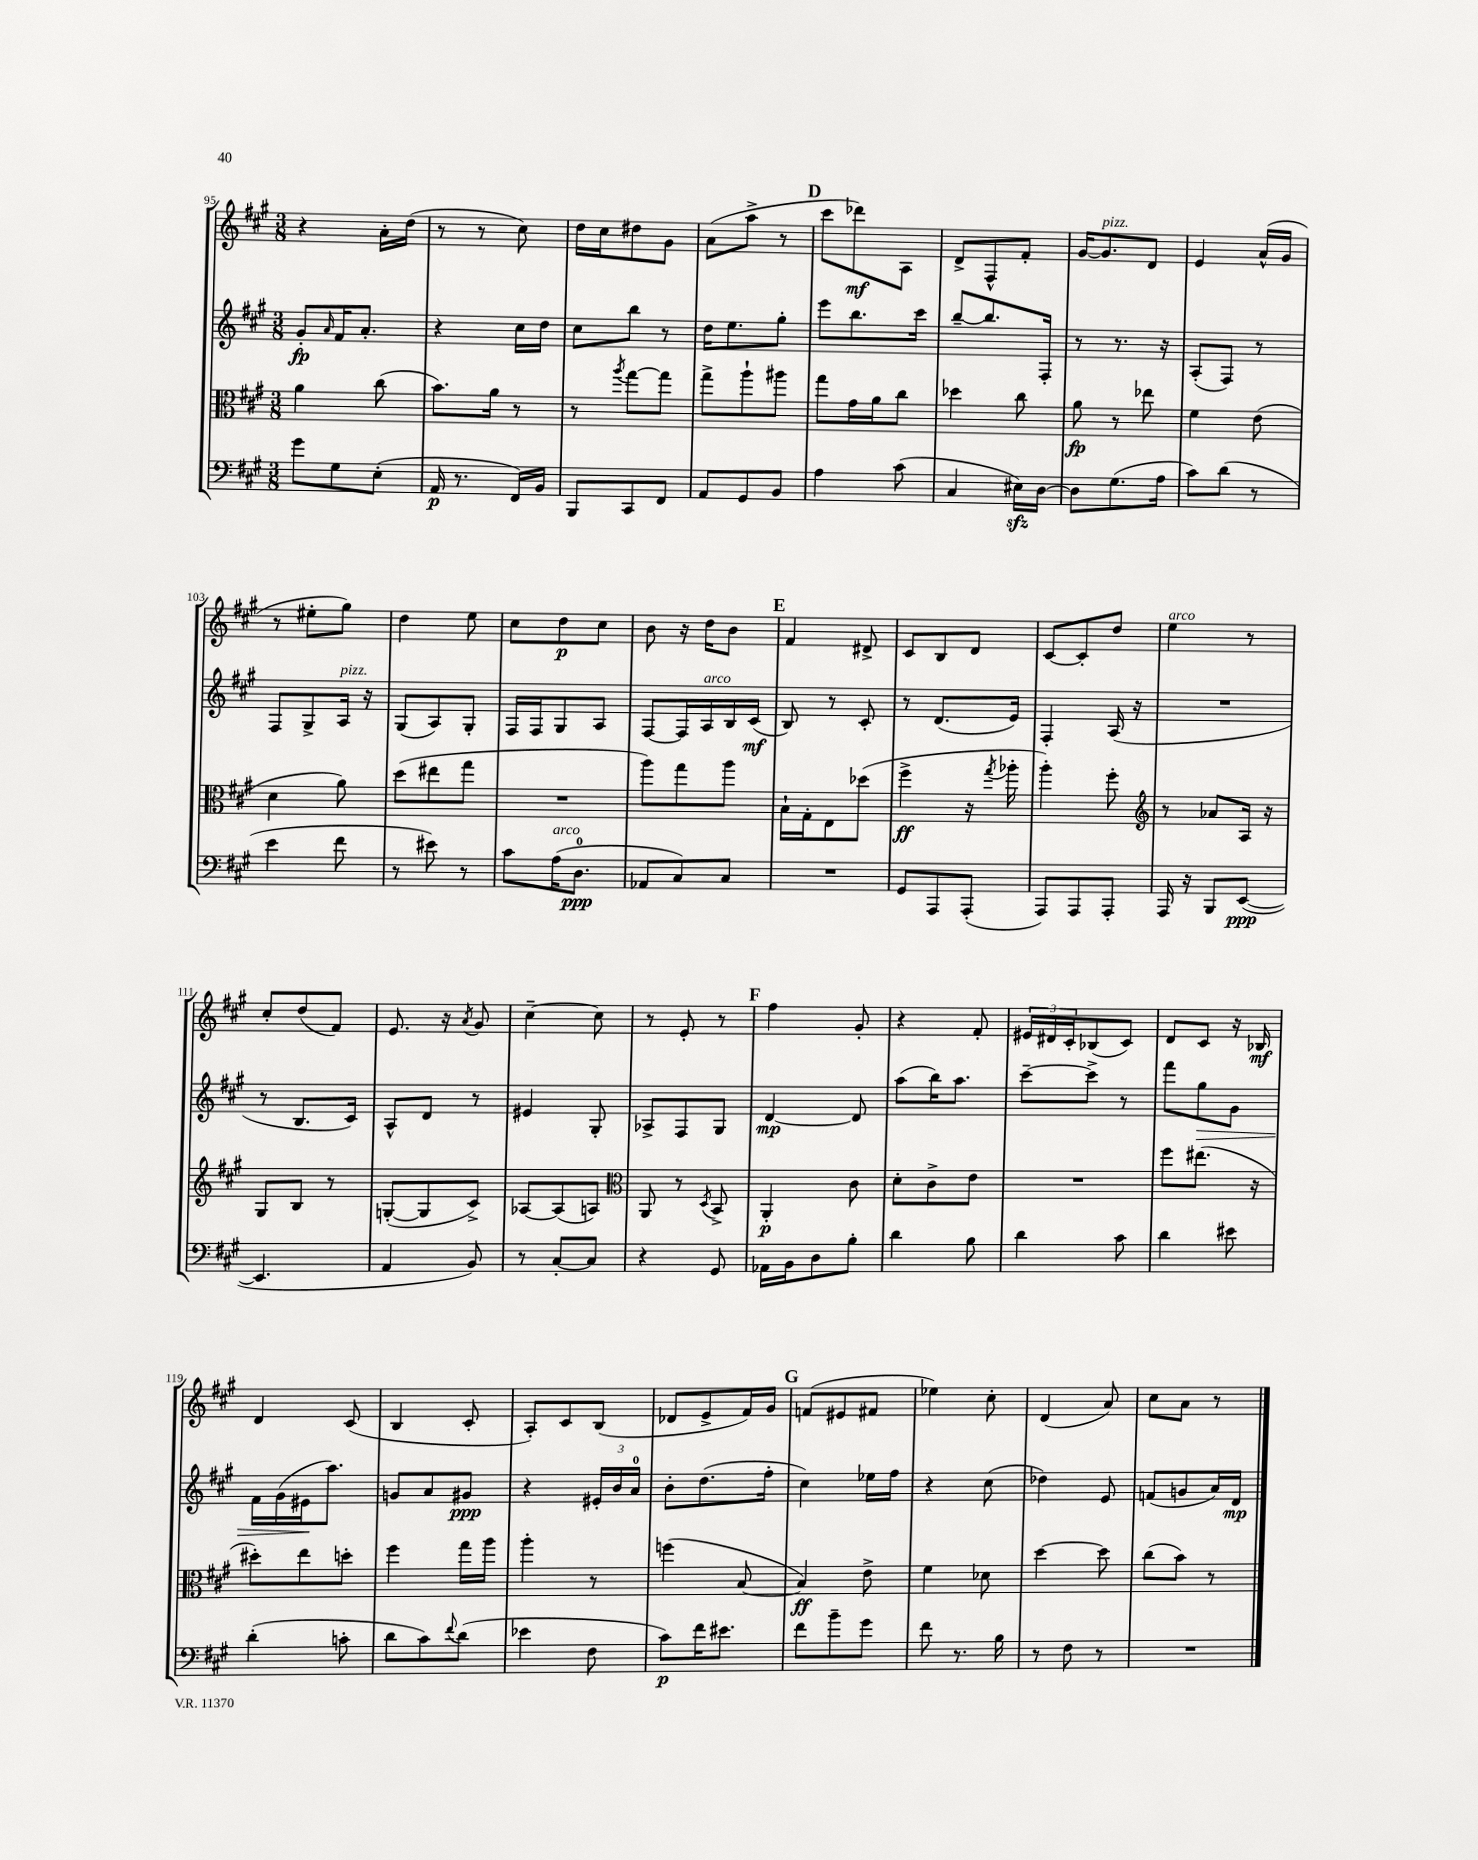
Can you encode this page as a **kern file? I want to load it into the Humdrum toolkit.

**kern	**dynam	**kern	**dynam	**kern	**dynam	**kern	**dynam
*part4	*part4	*part3	*part3	*part2	*part2	*part1	*part1
*staff4	*staff4	*staff3	*staff3	*staff2	*staff2	*staff1	*staff1
*clefF4	*	*clefC3	*	*clefG2	*	*clefG2	*
*k[f#c#g#]	*	*k[f#c#g#]	*	*k[f#c#g#]	*	*k[f#c#g#]	*
*M3/8	*	*M3/8	*	*M3/8	*	*M3/8	*
=95	=95	=95	=95	=95	=95	=95	=95
8g#\L	.	4a\	.	8g#'/L	fp	4r	.
.	.	.	.	16qqa/	.	.	.
8G#\	.	.	.	16f#/K	.	.	.
.	.	.	.	8.a'/J	.	.	.
(8E'\J	.	(8cc#\	.	.	.	16a'\LL	.
.	.	.	.	.	.	(16dd\JJ	.
=96	=96	=96	=96	=96	=96	=96	=96
16AA/	p	8.b\L)	.	4r	.	8r	.
8.r	.	.	.	.	.	.	.
.	.	.	.	.	.	8r	.
.	.	16a\Jk	.	.	.	.	.
16FF#/LL)	.	8r	.	16cc#\LL	.	8cc#\)	.
16BB/JJ	.	.	.	16dd\JJ	.	.	.
=97	=97	=97	=97	=97	=97	=97	=97
8BBB/L	.	8r	.	8cc#\L	.	16dd\LL	.
.	.	.	.	.	.	16cc#\J	.
.	.	8qaa/	.	.	.	.	.
8CC#/	.	[8gg#\L	.	8bb\J	.	8dd#X\	.
8FF#/J	.	8gg#\J]	.	8r	.	8g#\J	.
=98	=98	=98	=98	=98	=98	=98	=98
8AA/L	.	8gg#^\L	.	16dd\KL	.	(8a\L	.
.	.	.	.	8.ee\	.	.	.
8GG#/	.	8aa`\	.	.	.	8aa^\J	.
8BB/J	.	8aa#X\J	.	8gg#'\J	.	8r	.
!!LO:REH:place=s1:t=D
=99	=99	=99	=99	=99	=99	=99	=99
4A\	.	8gg#\L	.	8eee\L	.	8ccc#\L	.
.	.	16g#\L	.	8.bb\	.	8ddd-X\)	mf
.	.	16a\J	.	.	.	.	.
(8c#\	.	8cc#\J	.	.	.	8A\J	.
.	.	.	.	16ccc#\Jk	.	.	.
=100	=100	=100	=100	=100	=100	=100	=100
4C#/	.	4dd-X\	.	[8bb~/L	.	8d^/L	.
.	.	.	.	8.bb/]	.	8F#^^/	.
16E#Xzz\LL)	.	8cc#\	.	.	.	8f#'/J	.
[16D\JJ	.	.	.	16F#'/Jk	.	.	.
=101	=101	=101	=101	=101	=101	=101	=101
8D\L]	.	8a\	fp	8r	.	[16g#/KL	.
!	!	!	!	!	!	!LO:TX:a:i:t=pizz.	!
.	.	.	.	.	.	8.g#/]	.
(8.G#\	.	8r	.	8.r	.	.	.
.	.	8ee-X\	.	.	.	8d/J	.
16A\Jk	.	.	.	16r	.	.	.
=102	=102	=102	=102	=102	=102	=102	=102
8c#\L)	.	4f#\	.	(8A'/L	.	4e/	.
(8d\J	.	.	.	8F#/J)	.	.	.
8r	.	(8e\	.	8r	.	(16a^^/LL	.
.	.	.	.	.	.	16g#/JJ	.
!!LO:LB:g=z
=103	=103	=103	=103	=103	=103	=103	=103
4e\	.	4d\	.	8F#/L	.	8r	.
.	.	.	.	8G#^/	.	8ee#X'\L	.
!	!	!	!	!LO:TX:a:i:t=pizz.	!	!	!
8f#\	.	8a\)	.	16A/Jk	.	8gg#\J)	.
.	.	.	.	16r	.	.	.
=104	=104	=104	=104	=104	=104	=104	=104
8r	.	(8dd\L	.	(8G#/L	.	4dd\	.
8e#X\)	.	8ee#X\	.	8A/)	.	.	.
8r	.	8gg#\J	.	8G#'/J	.	8ee\	.
=105	=105	=105	=105	=105	=105	=105	=105
8c#\L	.	4.r	.	16F#/LL	.	8cc#\L	.
.	.	.	.	16F#/J	.	.	.
!LO:TX:a:i:t=arco	!	!	!	!	!	!	!
(16A\K	.	.	.	8G#/	.	8dd\	p
8.D\J	ppp	.	.	.	.	.	.
.	.	.	.	8A/J	.	8cc#\J	.
=106	=106	=106	=106	=106	=106	=106	=106
8AA-X/L	.	8aa\L)	.	[8F#/L	.	8b\	.
8C#/)	.	8gg#\	.	16F#/L]	.	16r	.
!	!	!	!	!LO:TX:a:i:t=arco	!	!	!
.	.	.	.	16A/	.	16dd\KL	.
8C#/J	.	8aa\J	.	16B/	.	8b\J	.
.	.	.	.	(16c#/JJ	mf	.	.
!!LO:REH:place=s1:t=E
=107	=107	=107	=107	=107	=107	=107	=107
4.r	.	16B`\LL	.	8B/)	.	4f#/	.
.	.	16G#'\J	.	.	.	.	.
.	.	8E\	.	8r	.	.	.
.	.	(8dd-X\J	.	8c#'/	.	8d#X^/	.
=108	=108	=108	=108	=108	=108	=108	=108
8GG#/L	.	4ff#^\	ff	8r	.	8c#/L	.
8AAA/	.	.	.	(8.d/L	.	8B/	.
(8AAA'/J	.	16r	.	.	.	8d/J	.
.	.	8qgg#/	.	.	.	.	.
.	.	16aa-X'\	.	16e/Jk)	.	.	.
=109	=109	=109	=109	=109	=109	=109	=109
8AAA/L)	.	4aa'\)	.	4F#'/	.	[8c#/L	.
8AAA/	.	.	.	.	.	8c#'/]	.
8AAA'/J	.	8ff#'\	.	(16A/	.	8dd/J	.
.	.	.	.	16r	.	.	.
=110	=110	=110	=110	=110	=110	=110	=110
*	*	*clefG2	*	*	*	*	*
!	!	!	!	!	!	!LO:TX:a:i:t=arco	!
16AAA/	.	8r	.	4.r	.	4ee\	.
16r	.	.	.	.	.	.	.
8BBB/L	.	8a-X/L	.	.	.	.	.
([8EE/J	ppp	16A/Jk	.	.	.	8r	.
.	.	16r	.	.	.	.	.
!!LO:LB:g=z
=111	=111	=111	=111	=111	=111	=111	=111
4.EE/]	.	8G#/L	.	8r	.	8cc#'/L	.
.	.	8B/J	.	8.B/L	.	(8dd/	.
.	.	8r	.	.	.	8f#/J)	.
.	.	.	.	16c#/Jk)	.	.	.
=112	=112	=112	=112	=112	=112	=112	=112
4AA/	.	([8Gn'/L	.	8A^^/L	.	8.e/	.
.	.	8G/]	.	8d/J	.	.	.
.	.	.	.	.	.	16r	.
.	.	.	.	.	.	8qa/	.
8BB/)	.	8c#^/J)	.	8r	.	8g#/	.
=113	=113	=113	=113	=113	=113	=113	=113
8r	.	[8A-X/L	.	4e#X/	.	[4cc#~\	.
[8C#'/L	.	(8A-/]	.	.	.	.	.
8C#/J]	.	8An/J)	.	8G#'/	.	8cc#\]	.
=114	=114	=114	=114	=114	=114	=114	=114
*	*	*clefC3	*	*	*	*	*
4r	.	8AA/	.	8A-X^/L	.	8r	.
.	.	8r	.	8F#/	.	8e'/	.
.	.	8qD/	.	.	.	.	.
8GG#/	.	8BB^/	.	8G#/J	.	8r	.
!!LO:REH:place=s1:t=F
=115	=115	=115	=115	=115	=115	=115	=115
16AA-X\LL	.	4AA'/	p	[4d/	mp	4ff#\	.
16BB\J	.	.	.	.	.	.	.
8D\	.	.	.	.	.	.	.
8B'\J	.	8c#\	.	8d/]	.	8g#'/	.
=116	=116	=116	=116	=116	=116	=116	=116
4d\	.	8d'\L	.	(8aa\L	.	4r	.
.	.	8c#^\	.	16bb\K)	.	.	.
.	.	.	.	8.aa\J	.	.	.
8B\	.	8e\J	.	.	.	8f#'/	.
=117	=117	=117	=117	=117	=117	=117	=117
4d\	.	4.r	.	[8ccc#~\L	.	24e#X/LL	.
.	.	.	.	.	.	24d#X/	.
.	.	.	.	.	.	24c#'/J	.
.	.	.	.	8ccc#^\J]	.	(8B-X/	.
8c#\	.	.	.	8r	.	8c#/J)	.
=118	=118	=118	=118	=118	=118	=118	=118
4d\	.	8ff#\L	.	8fff#\L	.	8d/L	.
!	!	!	!	!	!LO:HP:b	!	!
.	.	(8.ee#X\J	.	8gg#\	>	8c#/J	.
8e#X\	.	.	.	8g#\J	.	16r	.
.	.	16r	.	.	.	16B-X/	mf
!!LO:LB:g=z
=119	=119	=119	=119	=119	=119	=119	=119
(4d'\	.	8dd#X'\L)	.	16f#\LL	.	4d/	.
.	.	.	.	(16g#\	.	.	.
.	.	8ee\	.	16e#X\J	.	.	.
.	.	.	.	8.aa\J)	]	.	.
8cn'\	.	8ddn'\J	.	.	.	(8c#/	.
=120	=120	=120	=120	=120	=120	=120	=120
8d\L	.	4ff#\	.	8gn/L	.	4B/	.
8c#\)	.	.	.	8a/	.	.	.
8qqf#/	.	.	.	.	.	.	.
(8d\J	.	16gg#\LL	.	8g#X/J	ppp	8c#'/	.
.	.	16aa\JJ	.	.	.	.	.
=121	=121	=121	=121	=121	=121	=121	=121
4e-X\	.	4aa'\	.	4r	.	8A'/L)	.
.	.	.	.	.	.	8c#/	.
8F#\	.	8r	.	24e#X'/LL	.	(8B/J	.
.	.	.	.	24b/	.	.	.
.	.	.	.	24a/JJ	.	.	.
=122	=122	=122	=122	=122	=122	=122	=122
8c#\L)	p	(4ffn\	.	8b'\L	.	8d-X/L	.
16f#\K	.	.	.	(8.dd\	.	8e^/	.
8.e#X\J	.	.	.	.	.	.	.
.	.	[8B/	.	.	.	16f#/L)	.
.	.	.	.	16ff#'\Jk	.	16g#/JJ	.
!!LO:REH:place=s1:t=G
=123	=123	=123	=123	=123	=123	=123	=123
8f#\L	.	4B/])	ff	4cc#\)	.	(8fn/L	.
8b~\	.	.	.	.	.	8e#X/	.
8g#\J	.	8e^\	.	16ee-X\LL	.	8f#X/J	.
.	.	.	.	16ff#\JJ	.	.	.
=124	=124	=124	=124	=124	=124	=124	=124
8f#\	.	4f#\	.	4r	.	4ee-X\)	.
8.r	.	.	.	.	.	.	.
.	.	8d-X\	.	(8cc#\	.	8cc#'\	.
16B\	.	.	.	.	.	.	.
=125	=125	=125	=125	=125	=125	=125	=125
8r	.	[4dd\	.	4dd-X\)	.	(4d/	.
8F#\	.	.	.	.	.	.	.
8r	.	8dd\]	.	8e/	.	8a/)	.
=126	=126	=126	=126	=126	=126	=126	=126
4.r	.	(8cc#\L	.	(8fn/L	.	8cc#\L	.
.	.	8b\J)	.	8gn/	.	8a\J	.
.	.	8r	.	16a/L)	.	8r	.
.	.	.	.	16d/JJ	mp	.	.
==	==	==	==	==	==	==	==
*-	*-	*-	*-	*-	*-	*-	*-
